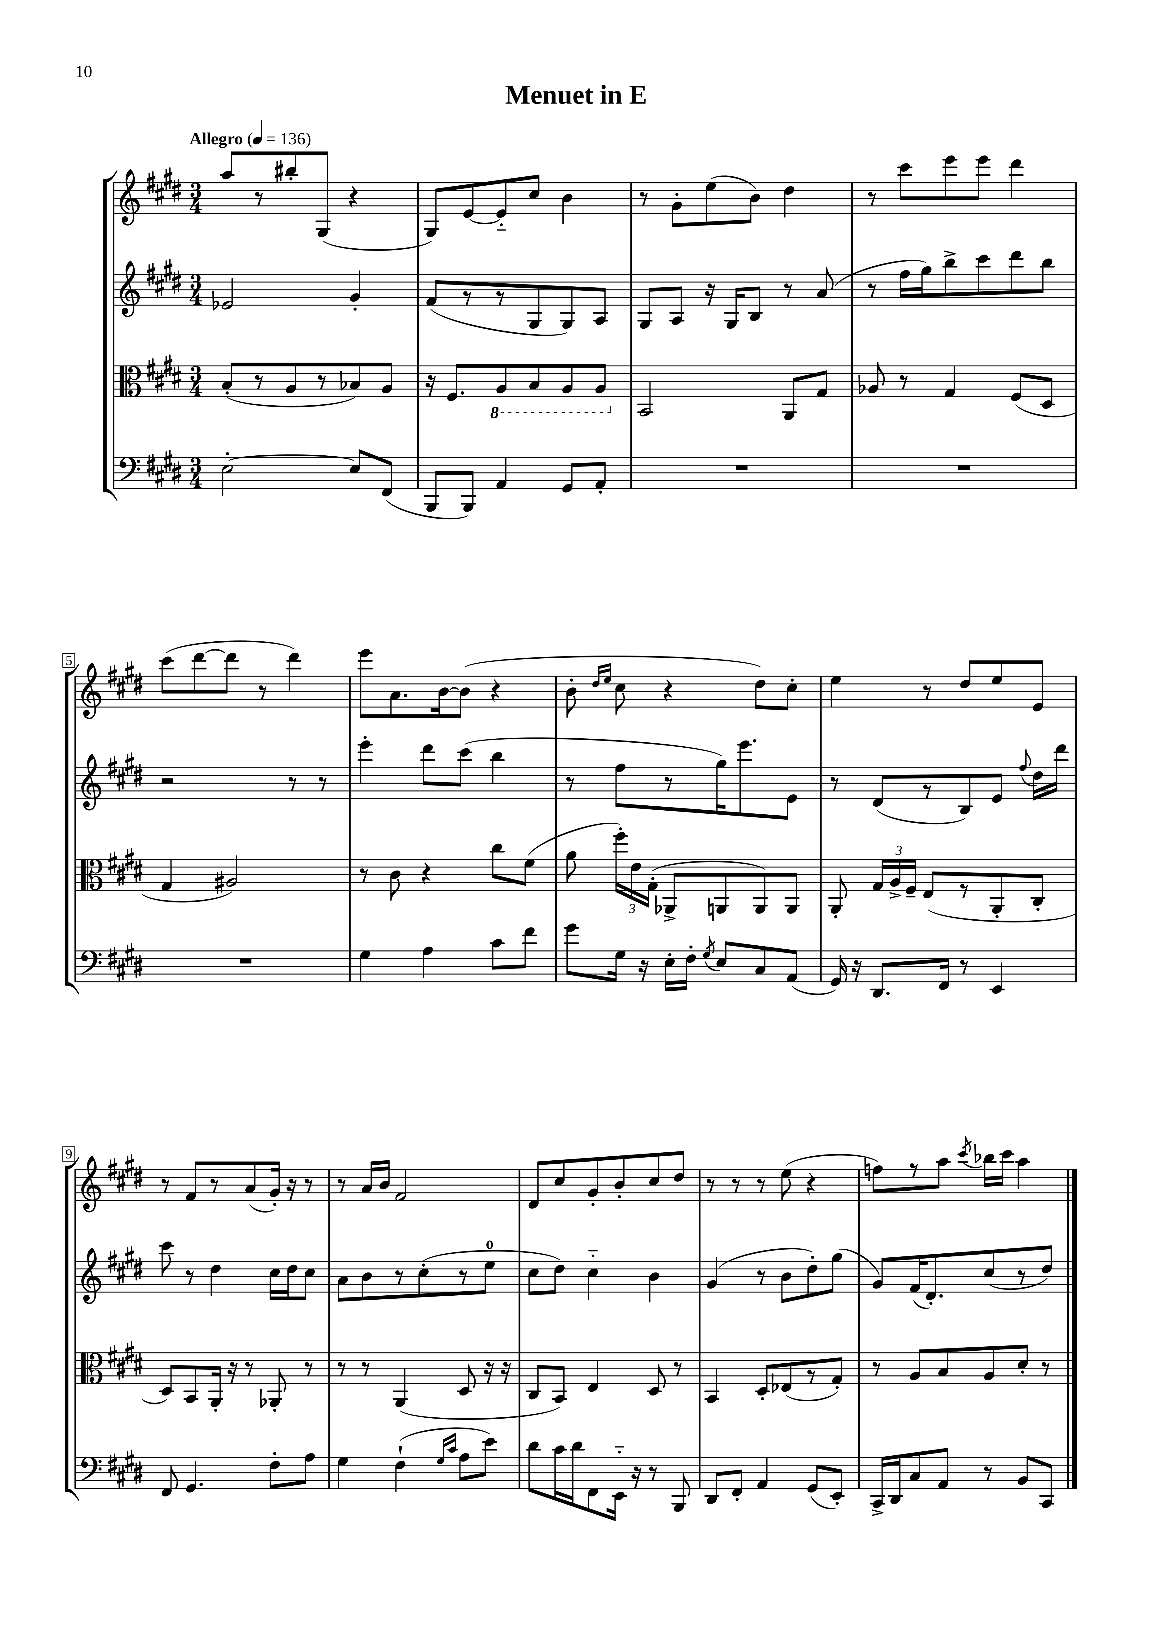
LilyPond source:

\header { title = "Menuet in E" }
<<
\new StaffGroup <<
\new Staff = "s0" {
    \clef treble \key e \major \numericTimeSignature \time 3/4 \tempo "Allegro" 4 = 136
    \autoBeamOff a''8[ r8 bis''8-. gis8]( r4 |
    gis8[) e'8~ e'8-_ cis''8] b'4 |
    r8 gis'8[-. e''8( b'8]) dis''4 |
    r8 cis'''8[ e'''8 e'''8] dis'''4 |
    cis'''8[( dis'''8~ dis'''8] r8 dis'''4) |
    e'''8[ a'8. b'16~ b'8]( r4 |
    b'8-. \grace { dis''16[ e''16] } cis''8 r4 dis''8[) cis''8]-. |
    e''4 r8 dis''8[ e''8 e'8] |
    r8 fis'8[ r8 a'8( gis'16]-.) r16 r8 |
    r8 a'16[ b'16] fis'2 |
    dis'8[ cis''8 gis'8-. b'8-. cis''8 dis''8] |
    r8 r8 r8 e''8( r4 |
    f''8[) r8 a''8] \acciaccatura { cis'''8 } bes''16[ cis'''16] a''4 \bar "|." |
}
\new Staff = "s1" {
    \clef treble \key e \major \numericTimeSignature \time 3/4
    \autoBeamOff ees'2 gis'4-. |
    fis'8[( r8 r8 gis8 gis8) a8] |
    gis8[ a8] r16 gis16[ b8] r8 a'8( |
    r8 fis''16[ gis''16) b''8-> cis'''8 dis'''8 b''8] |
    r2 r8 r8 |
    e'''4-. dis'''8[ cis'''8]( b''4 |
    r8 fis''8[ r8 gis''16) e'''8. e'8] |
    r8 dis'8[( r8 b8) e'8] \appoggiatura { fis''8 } dis''16[ dis'''16] |
    cis'''8 r8 dis''4 cis''16[ dis''16 cis''8] |
    a'8[ b'8 r8 cis''8-.( r8 e''8]-0 |
    cis''8[ dis''8]) cis''4-_ b'4 |
    gis'4( r8 b'8[ dis''8-.) gis''8]( |
    gis'8[) fis'16( dis'8.-.) cis''8( r8 dis''8]) \bar "|." |
}
\new Staff = "s2" {
    \clef alto \key e \major \numericTimeSignature \time 3/4
    \autoBeamOff b8[-.( r8 a8 r8 bes8) a8] |
    r16 fis8.[ \ottava #-1 a,8 b,8 a,8 a,8] \ottava #0 |
    b,2 a,8[ gis8] |
    aes8 r8 gis4 fis8[( dis8] |
    gis4 ais2) |
    r8 cis'8 r4 cis''8[ fis'8]( |
    a'8 \tuplet 3/2 { fis''16[-.) e'16 gis16]-.( } aes,8[-> a,8 a,8) a,8] |
    a,8-. \tuplet 3/2 { gis16[ a16-> fis16]-- } e8[( r8 a,8-. cis8]-. |
    dis8[) b,8 a,16]-. r16 r8 aes,8-. r8 |
    r8 r8 a,4( dis8 r16 r16 |
    cis8[ b,8]) e4 dis8 r8 |
    b,4 dis8[-. ees8( r8 gis8]-.) |
    r8 a8[ b8 a8 dis'8]-. r8 \bar "|." |
}
\new Staff = "s3" {
    \clef bass \key e \major \numericTimeSignature \time 3/4
    \autoBeamOff e2~-. e8[ fis,8]( |
    b,,8[ b,,8]) a,4 gis,8[ a,8]-. |
    R2. |
    R2. |
    R2. |
    gis4 a4 cis'8[ fis'8] |
    gis'8[ gis16] r16 e16[-. fis16]-. \acciaccatura { gis8 } e8[ cis8 a,8]( |
    gis,16) r16 dis,8.[ fis,16] r8 e,4 |
    fis,8 gis,4. fis8[-. a8] |
    gis4 fis4-!( \grace { gis16[ cis'16] } a8[ e'8]) |
    dis'8[ cis'16 dis'16 fis,8 e,16]-_ r16 r8 b,,8 |
    dis,8[ fis,8]-. a,4 gis,8[( e,8]-.) |
    cis,16[-> dis,16 cis8 a,8] r8 b,8[ cis,8] \bar "|." |
}
>>
>>
\layout { \context { \Score \override BarNumber.stencil = #(make-stencil-boxer 0.1 0.3 ly:text-interface::print) } }
